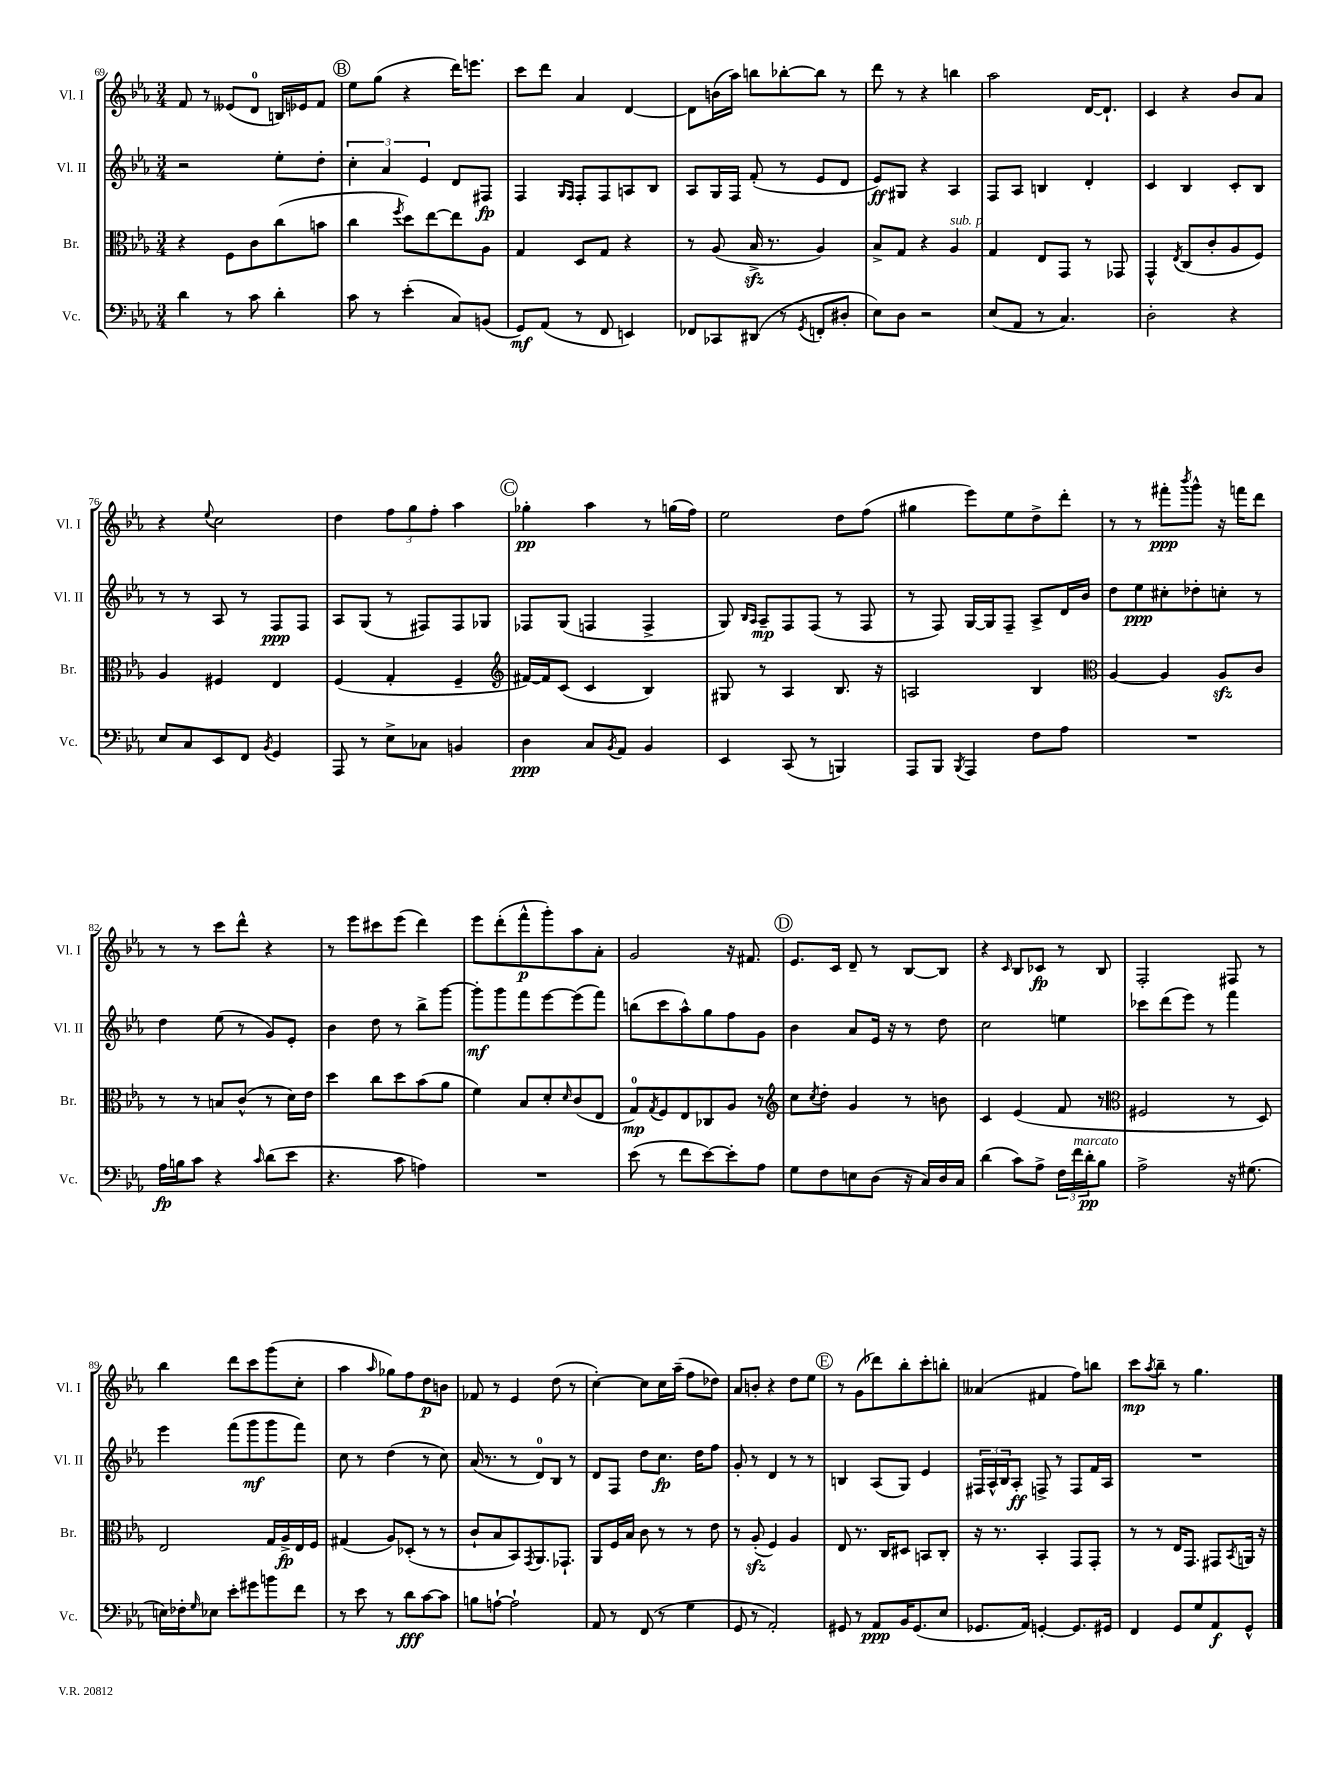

**kern	**kern	**kern	**kern
*staff4	*staff3	*staff2	*staff1
*clefF4	*clefC3	*clefG2	*clefG2
*k[b-e-a-]	*k[b-e-a-]	*k[b-e-a-]	*k[b-e-a-]
*M3/4	*M3/4	*M3/4	*M3/4
4d	4r	2r	8f
.	.	.	8r
8r	8F	.	(8e--
8c	8c	.	8d
4d'	(8cc	8ee-'	16B)
.	.	.	16e-
.	8b	8dd'	8f
=	=	=	=
8c	4cc	6cc'	8ee-
8r	.	.	(8gg
.	.	6a-	.
.	8qff	.	.
(4e-'	8dd)	.	4r
.	.	6e-	.
.	[8ee-	.	.
8C)	8ee-]	8d	16ddd)
.	.	.	8.eee
(8BB	8A-	8F#	.
=	=	=	=
8GG)	4G	4F	8ccc
(8AA-	.	.	8ddd
.	.	16qqG	.
.	.	16qqF	.
8r	8D	8F'	4a-
8FF	8G	8F	.
4EE)	4r	8A	[4d
.	.	8B-	.
=	=	=	=
8FF-	8r	8A-	8d]
8CC-	(8A-	16G	(16b
.	.	16F	16aa-)
(8DD#	16B-^	(8f'	8bb
.	8.r	.	.
8r	.	8r	[8bb-'
8qGG	.	.	.
8FF'	4A-)	8e-	8bb-]
8D#'	.	8d	8r
=	=	=	=
8E-)	8B-^	8e-)	8ddd
8D	8G	8G#	8r
2r	4r	4r	4r
.	4A-	4A-	4bb
=	=	=	=
(8E-	4G	8F	2aa-
8AA-	.	8A-	.
8r	8E-	4B	.
4.C)	8GG	.	.
.	8r	4d'	[16d
.	.	.	8.d`]
.	8GG-	.	.
=	=	=	=
2D'	4GG^^	4c	4c
.	8qE-	.	.
.	(8C	4B-	4r
.	8c'	.	.
4r	8A-	8c'	8b-
.	8F)	8B-	8a-
=	=	=	=
8E-	4A-	8r	4r
8C	.	8r	.
.	.	.	8qqee-
8EE-	4F#	8A-	2cc
8FF	.	8r	.
8qBB-	.	.	.
4GG	4E-	8F	.
.	.	8F	.
=	=	=	=
8AAA-	(4F	8A-	4dd
8r	.	(8G	.
8E-^	4G'	8r	12ff
.	.	.	12gg
8C-	.	8F#)	.
.	.	.	12ff'
4BB	4F~	8F#	4aa-
.	.	8G-	.
=	=	=	=
*	*clefG2	*	*
4D	[16f#)	8F-	4gg-'
.	16f#]	.	.
.	(8c	(8G	.
8C	4c	4F	4aa-
8qBB-	.	.	.
8AA-	.	.	.
4BB-	4B-)	4F^	8r
.	.	.	(16gg
.	.	.	16ff)
=	=	=	=
4EE-	8G#	8G)	2ee-
.	.	16qqB-	.
.	.	16qqA-	.
.	8r	8A-~	.
(8CC	4A-	8F	.
8r	.	(8F	.
4BBB)	8.B-	8r	8dd
.	.	8F	(8ff
.	16r	.	.
=	=	=	=
8AAA-	2A	8r	4gg#
8BBB-	.	8F)	.
8qBBB-	.	.	.
4AAA-	.	[16G	8eee-)
.	.	16G]	.
.	.	8F~	8ee-
8F	4B-	8A-^	8dd^
8A-	.	16d	8ddd'
.	.	16b-	.
=	=	=	=
*	*clefC3	*	*
2.r	[4A-	8dd	8r
.	.	8ee-	8r
.	4A-]	8cc#'	8fff#'
.	.	.	8qbbb-
.	.	8dd-'	8ggg^^
.	8A-	8cc'	16r
.	.	.	16fff
.	8c	8r	8ddd
=	=	=	=
16A-	8r	4dd	8r
16B	.	.	.
8c	8r	.	8r
4r	8B	(8ee-	8ccc
.	(8c^^	8r	8ddd^^
16qqc	.	.	.
(8d	8r	8g)	4r
8e-	16d)	8e-'	.
.	16e-	.	.
=	=	=	=
4.r	4dd	4b-	8r
.	.	.	8eee-
.	8cc	8dd	8ccc#
8c	8dd	8r	(8eee-
4A)	(8b-	8bb-^	4ddd)
.	8a-	[8ggg	.
=	=	=	=
2.r	4f)	8ggg']	8eee-
.	.	8ggg	(8ddd'
.	8B-	8fff	8fff^^
.	8d'	[8eee-	8ggg')
.	16qqd	.	.
.	(8c	(8eee-]	8aa-
.	8E-	8fff)	8a-'
=	=	=	=
(8e-	8G)	(8bb	2g
.	8qG	.	.
8r	8F	8ccc	.
8f	8E-	8aa-^^)	.
[8e-)	8C-	8gg	.
8e-']	8A-	8ff	16r
.	.	.	8.f#
8A-	8r	8g	.
=	=	=	=
*	*clefG2	*	*
8G	8cc	4b-	8.e-
.	8qcc	.	.
8F	8dd'	.	.
.	.	.	16c
8E	4g	8a-	8d~
(8D	.	16e-	8r
.	.	16r	.
16r	8r	8r	[8B-
16C)	.	.	.
16D	8b	8dd	8B-]
16C	.	.	.
=	=	=	=
(4d	4c	2cc	4r
.	.	.	16qqc
8c)	(4e-	.	8B-
8A-^	.	.	8c-
24F	8f	4ee	8r
24f	.	.	.
24d'	.	.	.
8B-	8r	.	8B-
=	=	=	=
*	*clefC3	*	*
2A-^	2F#	8ccc-	2F'
.	.	(8ddd	.
.	.	8eee-)	.
.	.	8r	.
16r	8r	4fff	8F#
(8.G#	.	.	.
.	8D)	.	8r
=	=	=	=
16E)	2E-	4eee-	4bb-
16F-'	.	.	.
16qqG	.	.	.
8E-	.	.	.
8e-'	.	(8fff	8ddd
8g#	.	8ggg	8ccc
8b	16G	8ggg	(8ggg
.	16A-^	.	.
8f	16E-	8fff)	8cc'
.	16F	.	.
=	=	=	=
8r	(4G#	8cc	4aa-
8e-	.	8r	.
.	.	.	16qqaa-
8r	8A-)	(4dd	8gg-)
8d	(8D-'	.	8ff
[8c	8r	8r	8dd
8c]	8r	8cc)	8b
=	=	=	=
8B	8c`	(16a-	8f-
.	.	8.r	.
[8A`	8B-	.	8r
2A`]	8BB-)	8r	4e-
.	8qGG	.	.
.	8.AA-	8d)	.
.	.	8B-	(8dd
.	8.GG-`	.	.
.	.	8r	8r
=	=	=	=
8AA-	8AA-	8d	[4cc')
8r	16F	8F	.
.	16B-	.	.
(8FF	8c	8dd	8cc]
8r	8r	8.cc	16cc
.	.	.	(16aa-~
4G	8r	.	8ff
.	.	16dd	.
.	8e-	8ff	8dd-)
=	=	=	=
8GG	8r	8g'	8a-
8r	(8A-'	8r	8b'
2AA-')	4F)	4d	4r
.	4A-	8r	8dd
.	.	8r	8ee-
=	=	=	=
8GG#	8E-	4B	8r
8r	8.r	.	(8g
8AA-	.	(8A-	8ddd-)
.	16C	.	.
16BB-	8D#	8G)	8bb-'
(8.GG#	.	.	.
.	8BB	4e-	8ccc'
8E-	8C'	.	8bb'
=	=	=	=
8.GG-	16r	24F#	(4a--
.	.	24A-^^	.
.	8.r	.	.
.	.	24B-	.
.	.	8A-'	.
16AA-)	.	.	.
[4GG'	4BB-'	8F^	4f#
.	.	8r	.
8.GG]	8GG	8F	8ff)
.	8GG'	16f	8bb
16GG#	.	16A-	.
=	=	=	=
4FF	8r	2.r	8ccc
.	.	.	8qaa-
.	8r	.	8bb-~
8GG	16E-	.	8r
.	8.GG	.	.
8G	.	.	4.gg
8AA-	8GG#	.	.
.	8qBB-	.	.
8GG^^	16AA	.	.
.	16r	.	.
==	==	==	==
*-	*-	*-	*-
